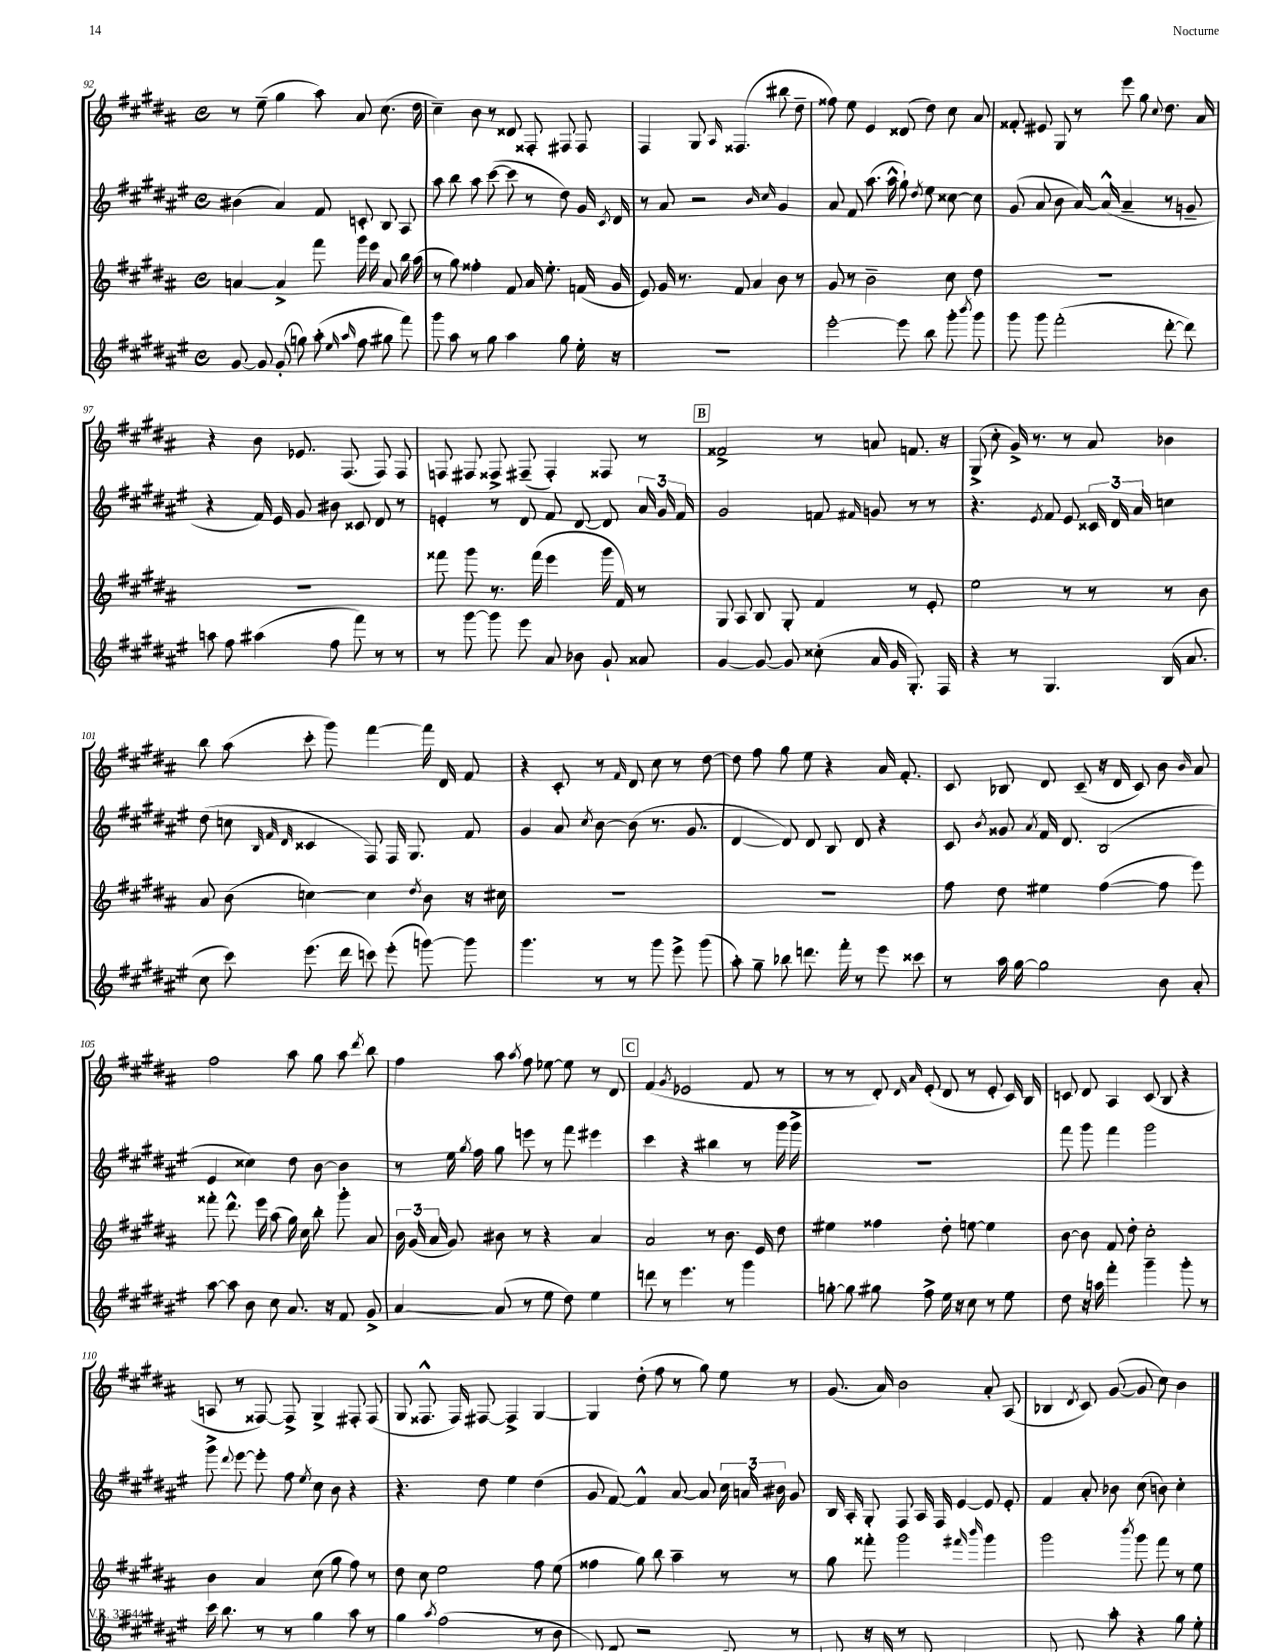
<<
\new StaffGroup <<
\new Staff = "s0" {
    \clef treble \key b \major \defaultTimeSignature \time 4/4
    \autoBeamOff r8 e''8--( gis''4 ais''8) ais'8 cis''8.( dis''16 |
    cis''4--) b'8 r8 disis'8 fisis8-. fis8 fis8 |
    fis4 gis8 \grace { ais16 } fisis4.( bis''8 dis''8-- |
    fisis''8) e''8 e'4 disis'8( dis''8) cis''8 ais'8 |
    fisis'8-. eis'8 gis8 r8 e'''8 gis''8 \appoggiatura { cis''8 } dis''8. ais'16 |
    r4 b'8 ees'8. fis8.( fis8) fis8 |
    f8 fis8 fisis8-> fis8--( fis4-.) fisis8 r8 |
    \mark \markup { \box "B" } fisis'2-> r8 a'8 f'8. r16 |
    gis8->( cis''8-. gis'16->) r8. r8 ais'8 bes'4 |
    b''8 ais''8( cis'''8-. gis'''8) fis'''4~ fis'''16 dis'16 fis'8 |
    r4 cis'8-. r8 \grace { fis'16 } dis'8 cis''8 r8 dis''8~ |
    dis''8 fis''8 gis''8 e''8 r4 ais'16 fis'8.-. |
    cis'8 bes8 dis'8 cis'8--( r16 dis'16 cis'8) b'8 \grace { b'16 } ais'8 |
    fis''2 ais''8 gis''8 ais''8 \acciaccatura { dis'''8 } b''8 |
    fis''4 ais''8 \acciaccatura { ais''8 } fis''8 ees''8~ ees''8 r8 dis'8 |
    \mark \markup { \box "C" } fis'4( \acciaccatura { gis'8 } ees'2 fis'8 r8 |
    r8 r8 dis'8-.) \grace { dis'16 ais'16 } e'8-.( dis'8 r8 e'8-. cis'16) b16 |
    c'8 dis'8 ais4 c'8( b8 r4 |
    a8 r8 fisis8~) fisis8-> gis4-> fis8-. fis8( |
    gis8 fisis8.-^ fisis16) fis8~ fis4-> gis4~ |
    gis4 dis''8-.( fis''8 r8 gis''8) e''8 r8 |
    gis'8.( ais'16) b'2 ais'8-. ais8( |
    bes4 \acciaccatura { dis'8 } cis'8) gis'8~( gis'8 cis''8) b'4 \bar "|." |
}
\new Staff = "s1" {
    \clef treble \key fis \major \defaultTimeSignature \time 4/4
    \autoBeamOff bis'4( ais'4) fis'8 c'8-. b8 ais8 |
    ais''8 b''8 ais''8 cis'''8~( cis'''8 r8 dis''8) gis'16 \acciaccatura { cis'8 } dis'16 |
    r8 ais'8 r2 \grace { b'16 cis''16 } gis'4 |
    ais'8 fis'8 ais''8.( ais''16-^ gis''8-!) \acciaccatura { dis''8 } eis''8 cisis''8~ cisis''8 |
    gis'8( ais'8 b'8 ais'16~) ais'16-^( ais'4-- r8 g'8-- |
    r4 fis'16) eis'16 gis'8 bis'8 cisis'8 dis'8 r8 |
    e'4-. r8 dis'8 fis'8 dis'8~ dis'8 \tuplet 3/2 { ais'16 gis'16 fis'16 } |
    \mark \markup { \box "B" } gis'2 f'8 \grace { fis'16 } g'8 r8 r8 |
    r4. \acciaccatura { eis'8 } fis'8 eis'8 \tuplet 3/2 { cisis'16 dis'16 ais'16 } c''4 |
    dis''8( c''8 \grace { b32 fis'32 dis'32 } cisis'4 fis8) fis16 gis8. fis'8 |
    gis'4 ais'8 \acciaccatura { cis''8 } b'8~ b'8( r8. gis'8. |
    dis'4~ dis'8) dis'8 b8 dis'8 r4 |
    cis'8 \acciaccatura { b'8 } gisis'8 \acciaccatura { ais'8 } fis'16 dis'8. b2( |
    eis'4 cisis''4) dis''8 b'8~ b'4 |
    r8 eis''16 \acciaccatura { gis''8 } fis''16 gis''8 e'''8 r8 fis'''8 eis'''4 |
    \mark \markup { \box "C" } cis'''4 r4 bis''4 r8 gis'''16 gis'''16-> |
    R1 |
    fis'''8 gis'''8 fis'''4 gis'''2 |
    gis'''8-> \appoggiatura { dis'''8 } eis'''8~ eis'''8-. fis''8 \acciaccatura { eis''8 } cis''8 b'8 r4 |
    r4. dis''8 eis''4 dis''4( |
    gis'8 fis'8~) fis'4-^ ais'8~ ais'8 \tuplet 3/2 { cis''16 a'16 bis'16 } gis'8 |
    b16 ais16-. gis8-. fis8 ais16 fis16 eis'4~ eis'8 eis'8-. |
    fis'4 ais'8-. bes'8 cis''8( b'8) cis''4-. \bar "|." |
}
\new Staff = "s2" {
    \clef treble \key b \major \defaultTimeSignature \time 4/4
    \autoBeamOff a'4~ a'4-> fis'''8 gis'''16 e'''16 a'8 b''16 ais''16( |
    r8 gis''8) fisis''4-. fis'8 ais'16 e''8.-. f'16( gis'16 |
    e'8) gis'16 r8. fis'8 ais'4 b'8 r8 |
    gis'8 r8 b'2-- cis''8 dis''8 |
    R1 |
    R1 |
    fisis'''8 gis'''8 r8. fisis'''16( e'''4 gis'''16 fis'16) r8 |
    \mark \markup { \box "B" } gis8 ais8 b8 gis8-. fis'4 r8 e'8-. |
    e''2 r8 r8 r8 b'8 |
    ais'8 b'8( c''4~) c''4 \acciaccatura { dis''8 } b'8 r16 cis''16 |
    R1 |
    R1 |
    fis''8 dis''8 eis''4 fis''4~( fis''8 e'''8) |
    fisis'''8-. dis'''8.-^ e'''16 ais''8( gis''16) cis''16 b''8-. gis'''8-. ais'8 |
    \tuplet 3/2 { b'16 gis'16( ais'16 } gis'8) bis'8 r8 r4 ais'4 |
    \mark \markup { \box "C" } ais'2 r8 b'8. e'16 dis''8 |
    eis''4 fisis''4 dis''8-. e''8~ e''4 |
    b'8~ b'8 fis'8 dis''8-. cis''2-. |
    b'4 ais'4 cis''8( gis''8 fis''8) r8 |
    dis''8 cis''8 e''2 fis''8 e''8( |
    fisis''4 gis''8) b''8 ais''4-- r8 r8 |
    gis''8 fisis'''8-. gis'''2 \grace { fis'''16 b'''16 } gis'''4 |
    gis'''2 \acciaccatura { b'''8 } gis'''8 fis'''8 r8 e''8 \bar "|." |
}
\new Staff = "s3" {
    \clef treble \key fis \major \defaultTimeSignature \time 4/4
    \autoBeamOff gis'8~ gis'8 gis'8-.( g''8) ais''8-.( \grace { eis''16 ais''16 } fis''8 gis''8 fis'''8) |
    gis'''8 ais''8 r8 gis''8 ais''4 gis''8 eis''16-. r16 |
    R1 |
    eis'''2~-. eis'''8 b''8 gis'''8-. \acciaccatura { b'''8 } gis'''8 |
    gis'''8 gis'''8 fis'''2-.( dis'''8~-. dis'''8) |
    a''8 fis''8 ais''4( fis''8 fis'''8) r8 r8 |
    r8 gis'''8~ gis'''8 eis'''8 ais'8 bes'8 gis'8-! aisis'8 |
    \mark \markup { \box "B" } gis'4~ gis'8~ gis'8 cisis''8-.( ais'16 gis'16 gis8.-.) fis16 |
    r4 r8 gis4. b16( ais'8. |
    cis''8 cis'''8) eis'''8.( dis'''16 c'''8) eis'''8-.( g'''8~) g'''8 |
    gis'''4. r8 r8 gis'''8 eis'''8-> gis'''8( |
    ais''8-.) gis''8-- bes''8 d'''8. fis'''16-. r8 eis'''8 cisis'''8 |
    r8 ais''16 gis''16~ gis''2 b'8 ais'8-. |
    ais''8~ ais''8 b'8 cis''8 ais'8. r16 fis'8 gis'8-> |
    ais'4~ ais'8( r8 eis''8 dis''8) eis''4 |
    \mark \markup { \box "C" } d'''8 r8 eis'''4. r8 gis'''4 |
    g''8~-. g''8 gis''8 fis''8-> eis''16 r16 cis''8 r8 eis''8 |
    dis''8 r16 a''16 fis'''4-. gis'''4-- gis'''8-. r8 |
    cis'''16 b''8. r8 r8 gis''4 ais''8 r8 |
    gis''4 \acciaccatura { ais''8 } fis''2( r8 b'8 |
    b8) dis'8 r2 cis'8-.( r8 |
    bes8 r16 ais16 r8 fis8-.) gis2-. |
    ais8.~ ais8. ais''8-. r4 gis''8 eis''8-. \bar "|." |
}
>>
>>
\layout { \context { \Score currentBarNumber = #92 } }
